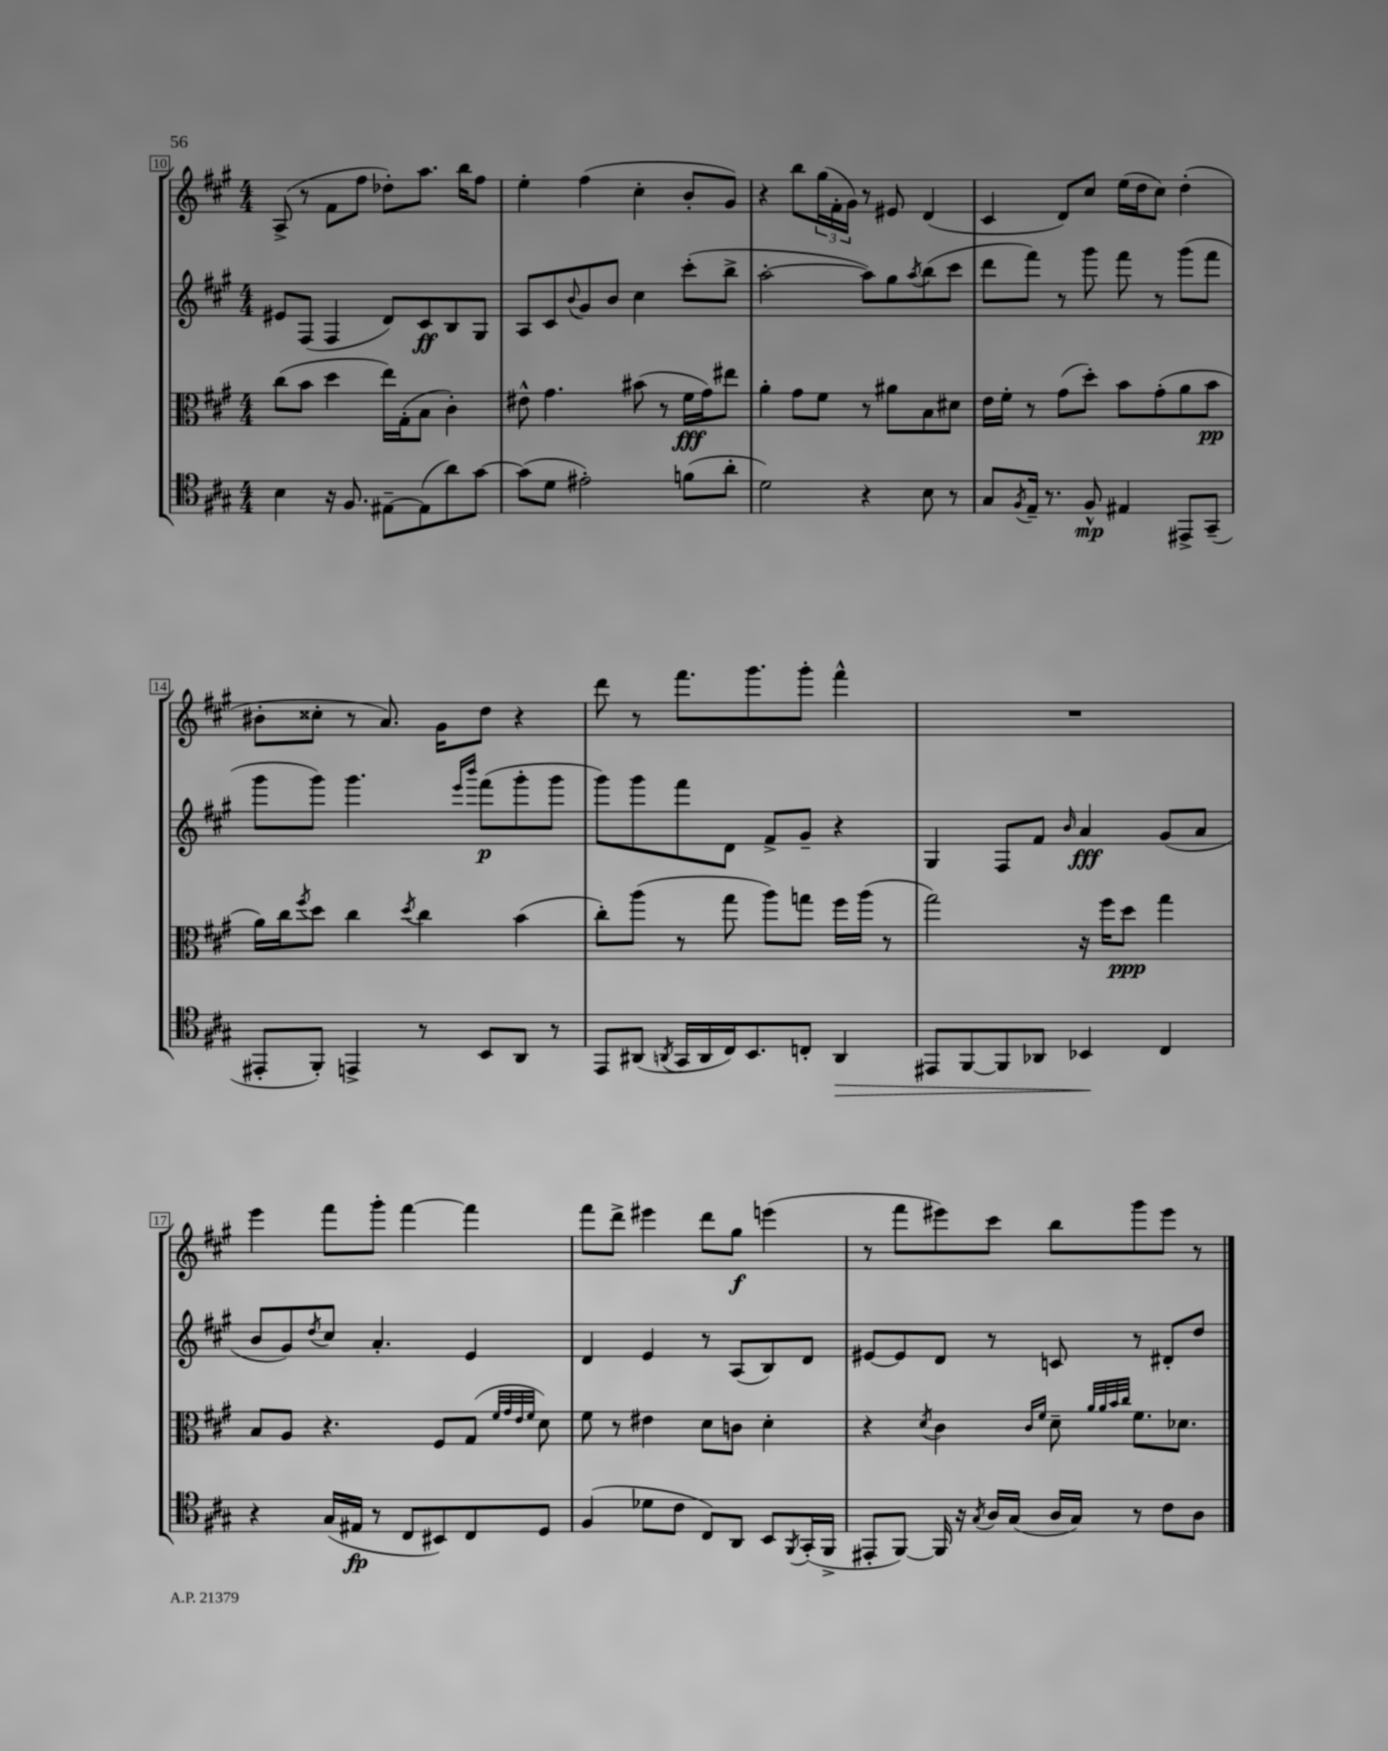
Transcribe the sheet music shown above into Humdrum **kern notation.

**kern	**dynam	**kern	**dynam	**kern	**dynam	**kern	**dynam
*part4	*part4	*part3	*part3	*part2	*part2	*part1	*part1
*staff4	*staff4	*staff3	*staff3	*staff2	*staff2	*staff1	*staff1
*clefC4	*	*clefC3	*	*clefG2	*	*clefG2	*
*k[f#c#g#]	*	*k[f#c#g#]	*	*k[f#c#g#]	*	*k[f#c#g#]	*
*M4/4	*	*M4/4	*	*M4/4	*	*M4/4	*
=10	=10	=10	=10	=10	=10	=10	=10
4B\	.	(8cc#\L	.	8e#X/L	.	(8A^/	.
.	.	8b\J	.	(8F#/J	.	8r	.
16r	.	4dd\	.	4F#/	.	8f#\L	.
8.F#/	.	.	.	.	.	.	.
.	.	.	.	.	.	8ff#\J	.
[8E#X~\L	.	16ee\LL)	.	8d/L)	.	8dd-X'\L)	.
.	.	(16G#'\J	.	.	.	.	.
(8E#\]	.	8B\J	.	8c#/	ff	8.aa\J	.
8a\)	.	4c#'\)	.	8B/	.	.	.
.	.	.	.	.	.	16bb\KL	.
[8g#\J	.	.	.	8G#/J	.	8ff#\J	.
=11	=11	=11	=11	=11	=11	=11	=11
(8g#\L]	.	8e#X^^\	.	8A/L	.	4ee'\	.
8d\J	.	4.g#\	.	8c#/	.	.	.
.	.	.	.	8qqb/	.	.	.
2e#X'\)	.	.	.	8g#/	.	(4ff#\	.
.	.	.	.	8b/J	.	.	.
.	.	(8b#X\	.	4cc#\	.	4cc#'\	.
.	.	8r	.	.	.	.	.
(8fn\L	.	16f#\LL	fff	(8ccc#'\L	.	8b'/L	.
.	.	16g#\J)	.	.	.	.	.
8a'\J	.	8ee#X\J	.	8bb^\J	.	8g#/J)	.
=12	=12	=12	=12	=12	=12	=12	=12
2d\)	.	4a'\	.	[2aa'\	.	4r	.
.	.	8g#\L	.	.	.	8bb\L	.
.	.	8f#\J	.	.	.	(24gg#\L	.
.	.	.	.	.	.	24f#'\	.
.	.	.	.	.	.	24g#\JJ)	.
4r	.	8r	.	8aa\L])	.	8r	.
.	.	8a#X\L	.	8gg#\	.	8e#X/	.
.	.	.	.	8qaa/	.	.	.
8B\	.	8B\	.	(8bb\	.	(4d/	.
8r	.	8d#X\J	.	8ccc#\J	.	.	.
=13	=13	=13	=13	=13	=13	=13	=13
8G#/L	.	16e\LL	.	8ddd\L	.	4c#/	.
.	.	16f#'\JJ	.	.	.	.	.
8qF#/	.	.	.	.	.	.	.
16E~/Jk	.	8r	.	8fff#\J)	.	.	.
8.r	.	.	.	.	.	.	.
.	.	(8g#\L	.	8r	.	8d/L)	.
8F#^^/	mp	8dd'\J)	.	8ggg#\	.	8cc#/J	.
4E#X/	.	8b\L	.	8fff#\	.	(16ee\LL	.
.	.	.	.	.	.	16dd\J	.
.	.	(8g#'\	.	8r	.	8cc#\J)	.
8EE#X^/L	.	8a\	.	(8ggg#\L	.	(4dd'\	.
(8GG#~/J	.	8b\J	pp	8fff#\J	.	.	.
!!LO:LB:g=z
=14	=14	=14	=14	=14	=14	=14	=14
8EE#X'/L	.	16a\LL)	.	8ggg#\L	.	8b#X'\L	.
.	.	16cc#\J	.	.	.	.	.
.	.	8qff#/	.	.	.	.	.
8FF#'/J)	.	8dd\J	.	8ggg#\J)	.	8cc##X'\J	.
4EEn^/	.	4cc#\	.	4.ggg#\	.	8r	.
.	.	.	.	.	.	8.a/)	.
.	.	8qdd/	.	.	.	.	.
8r	.	4cc#\	.	.	.	.	.
.	.	.	.	.	.	16g#\KL	.
.	.	.	.	16qqeee/LL	.	.	.
.	.	.	.	16qqbbb/JJ	.	.	.
8BB/L	.	.	.	(8fff#\L	p	8dd\J	.
8AA/J	.	(4b\	.	8ggg#'\	.	4r	.
8r	.	.	.	8ggg#\J	.	.	.
=15	=15	=15	=15	=15	=15	=15	=15
8EE/L	.	8cc#'\L)	.	8ggg#\L)	.	8ddd\	.
(8AA#X/J	.	(8aa\J	.	8ggg#\	.	8r	.
8qAAn/	.	.	.	.	.	.	.
16GG#/LL	.	8r	.	8fff#\	.	8.fff#\L	.
16AA/	.	.	.	.	.	.	.
16C#/J)	.	8gg#\	.	8d\J	.	.	.
8.BB/	.	.	.	.	.	8.ggg#\	.
.	.	8aa\L)	.	8f#^/L	.	.	.
8Cn'/J	.	8ggn\J	.	8g#~/J	.	8ggg#'\J	.
!	!LO:HP:b	!	!	!	!	!	!
4AA/	>	16ff#\LL	.	4r	.	4fff#^^\	.
.	.	(16aa\JJ	.	.	.	.	.
.	.	8r	.	.	.	.	.
=16	=16	=16	=16	=16	=16	=16	=16
8EE#X/L	.	2gg#\)	.	4G#/	.	1r	.
[8FF#/	.	.	.	.	.	.	.
8FF#/]	.	.	.	8F#/L	.	.	.
8AA-X/J	.	.	.	8f#/J	.	.	.
.	.	.	.	16qqb/	.	.	.
4BB-X/	.	16r	.	4a/	fff	.	.
.	.	16ff#\KL	.	.	.	.	.
.	.	8dd\J	ppp	.	.	.	.
4C#/	]	4gg#\	.	(8g#/L	.	.	.
.	.	.	.	8a/J	.	.	.
!!LO:LB:g=z
=17	=17	=17	=17	=17	=17	=17	=17
4r	.	8B/L	.	8b/L	.	4eee\	.
.	.	8A/J	.	8g#/)	.	.	.
.	.	.	.	8qdd/	.	.	.
(16G#/LL	.	4.r	.	8cc#/J	.	8fff#\L	.
16E#X/JJ	fp	.	.	.	.	.	.
8r	.	.	.	4.a'/	.	8ggg#'\J	.
8C#/L	.	.	.	.	.	[4fff#\	.
8BB#X/)	.	8F#/L	.	.	.	.	.
8C#/	.	(8G#/J	.	4e/	.	4fff#\]	.
.	.	32qqf#/LLL	.	.	.	.	.
.	.	32qqg#/	.	.	.	.	.
.	.	32qqe/	.	.	.	.	.
.	.	32qqf#/JJJ	.	.	.	.	.
8D/J	.	8d\)	.	.	.	.	.
=18	=18	=18	=18	=18	=18	=18	=18
(4F#/	.	8f#\	.	4d/	.	8fff#\L	.
.	.	8r	.	.	.	8ddd^\J	.
8d-X\L	.	4e#X\	.	4e/	.	4eee#X\	.
8c#\J	.	.	.	.	.	.	.
8C#/L)	.	8d\L	.	8r	.	8ddd\L	.
8AA/J	.	8cn\J	.	(8A/L	.	8gg#\J	f
8BB/L	.	4d'\	.	8B/)	.	(4eeen\	.
8qFF#/	.	.	.	.	.	.	.
(16GG#'/L	.	.	.	8d/J	.	.	.
16FF#^/JJ	.	.	.	.	.	.	.
=19	=19	=19	=19	=19	=19	=19	=19
8EE#X'/L	.	4r	.	[8e#X/L	.	8r	.
[8FF#/J)	.	.	.	8e#/]	.	8fff#\L	.
.	.	8qd/	.	.	.	.	.
16FF#/]	.	4c#\	.	8d/J	.	8eee#X\)	.
16r	.	.	.	.	.	.	.
8qG#/	.	.	.	.	.	.	.
16A/LL	.	.	.	8r	.	8ccc#\J	.
(16G#/JJ	.	.	.	.	.	.	.
.	.	16qqc#/LL	.	.	.	.	.
.	.	16qqf#/JJ	.	.	.	.	.
16A/LL	.	8d~\	.	8cn/	.	8bb\L	.
16G#/JJ)	.	.	.	.	.	.	.
.	.	32qqa/LLL	.	.	.	.	.
.	.	32qqa/	.	.	.	.	.
.	.	32qqb/	.	.	.	.	.
.	.	32qqcc#/JJJ	.	.	.	.	.
8r	.	8.f#\L	.	8r	.	8ggg#\	.
8c#\L	.	.	.	8d#X'/L	.	8eee#\J	.
.	.	8.d-X\J	.	.	.	.	.
8A\J	.	.	.	8dd/J	.	8r	.
==	==	==	==	==	==	==	==
*-	*-	*-	*-	*-	*-	*-	*-
